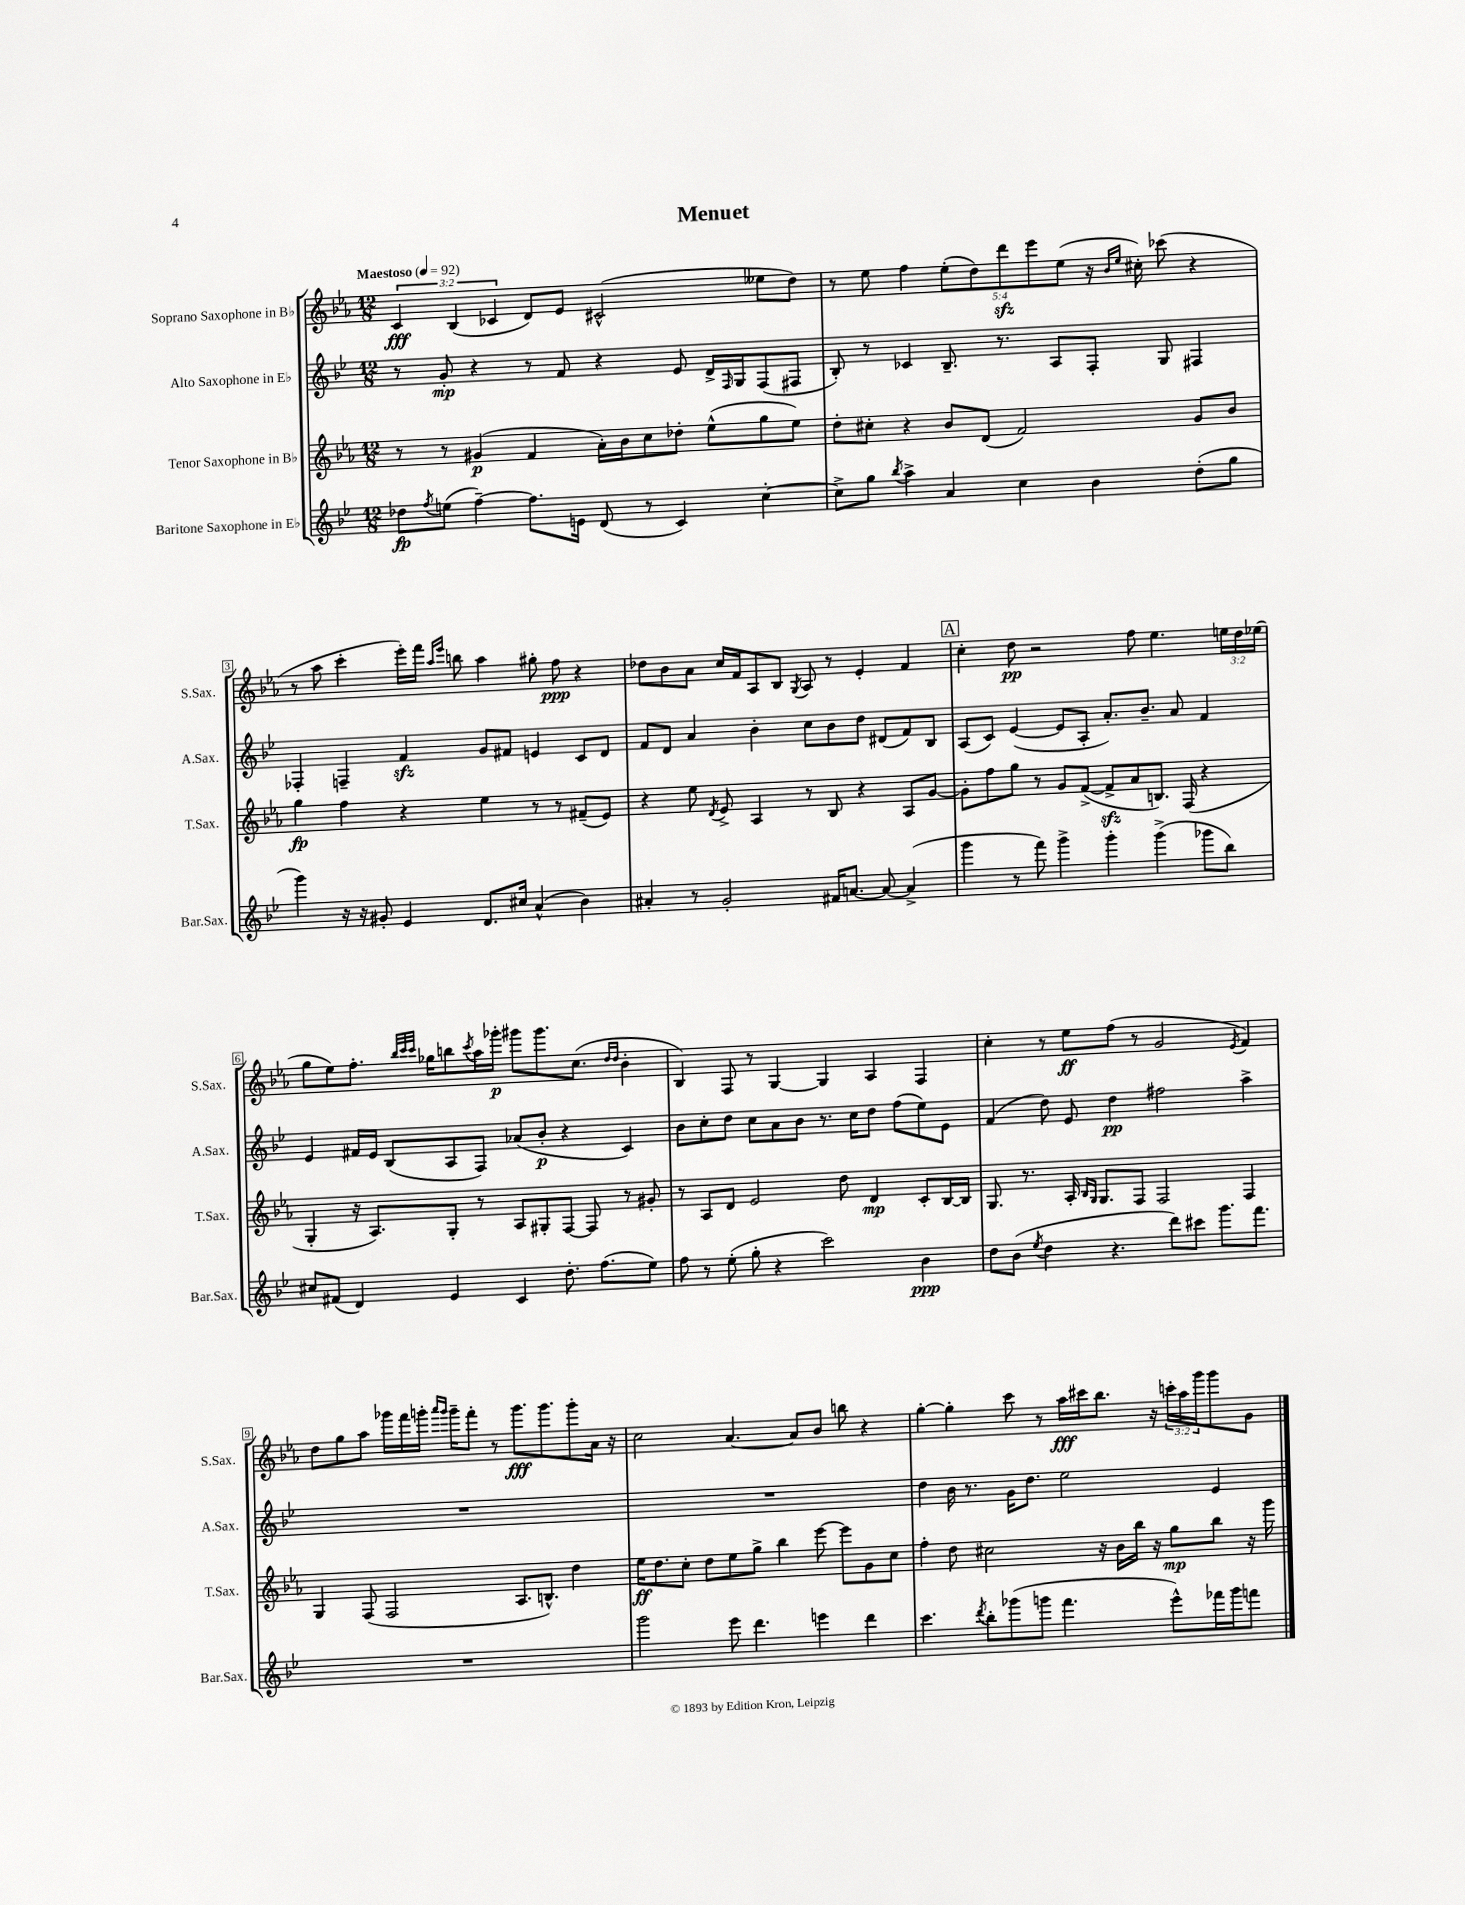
\header { title = "Menuet" }
<<
\new StaffGroup <<
\new Staff = "s0" \with { instrumentName = "Soprano Saxophone in Bb" shortInstrumentName = "S.Sax." } {
    \clef treble \key ees \major \numericTimeSignature \time 12/8 \override Staff.TupletNumber.text = #tuplet-number::calc-fraction-text \tempo "Maestoso" 4 = 92
    \tuplet 3/2 { c'4\fff bes4( ces'4 } d'8) ees'8 cis'2-^( eeses''8 d''8) |
    r8 ees''8 f''4 \tuplet 5/4 { ees''8-.( d''8) d'''8\sfz ees'''8 ees''8( } r16 \grace { bes'16 ees''16 } cis''16-.) ces'''8( r4 |
    r8 aes''8 c'''4-. ees'''16-.) f'''16 \grace { aes''16 ees'''16 } b''8 aes''4 gis''8-. f''8\ppp r4 |
    des''8 bes'8 aes'8 c''16 f'16 aes8 bes8 \acciaccatura { g8 } aes8 r8 ees'4-. f'4 |
    \mark \markup { \box "A" } c''4-. d''8\pp r2 f''8 ees''4. \tuplet 3/2 { e''16 d''16 ees''16( } |
    g''8 ees''8) f''8.-. \grace { bes''32 c'''32 c'''32 } ges''16 b''8 \acciaccatura { c'''8 } aes''16 ges'''16-.\p gis'''8 gis'''8. c''8.( \grace { d''16 d''16 } bes'4-. |
    bes4) f8 r8 g4~ g4 aes4 f4 |
    c''4-. r8 ees''8\ff f''8( r8 g'2 \acciaccatura { ees'8 } f'4) |
    d''8 g''8 aes''8 ges'''16 f'''16 g'''16-. \grace { aes'''16 g'''16 } g'''16-- f'''8-. r8 g'''8.\fff g'''8. g'''8-. aes'16 r16 |
    c''2 aes'4.~ aes'8 bes'8 b''8 r4 |
    g''4~-. g''4-. c'''8 r8 aes''16\fff cis'''16 bes''8. r16 \tuplet 3/2 { c'''16-. aes''16 g'''16 } g'''8 g'8 \bar "|." |
}
\new Staff = "s1" \with { instrumentName = "Alto Saxophone in Eb" shortInstrumentName = "A.Sax." } {
    \clef treble \key bes \major \numericTimeSignature \time 12/8
    r8 g'8-.\mp r4 r8 f'8 r4 ees'8 d'16-> \grace { f16 } g16 f8( fis8 |
    bes8-.) r8 ces'4 bes8.-- r8. a8 f8-. g8 fis4 |
    fes4-. f4-- f'4\sfz g'8 fis'8 e'4 c'8 d'8 |
    f'8 d'8 a'4 bes'4-. c''8 bes'8 d''8 dis'8( f'8) bes8 |
    \mark \markup { \box "A" } a8( c'8) ees'4~( ees'8 a8-. a'8.-.) bes'8.-- a'8 f'4 |
    ees'4 fis'16 ees'16 bes8( a8 f8) aes'8( bes'8-.\p r4 c'4) |
    bes'8 c''8-. d''8 c''8 a'8 bes'8 r8. c''16 d''8 f''8( ees''8) ees'8 |
    f'4( d''8) ees'8 d''4\pp fis''2 a''4-> |
    R1. |
    R1. |
    d''4 bes'16 r8. g'16 d''8. ees''2 ees'4 \bar "|." |
}
\new Staff = "s2" \with { instrumentName = "Tenor Saxophone in Bb" shortInstrumentName = "T.Sax." } {
    \clef treble \key ees \major \numericTimeSignature \time 12/8
    r8 r8 gis'4\p( f'4 aes'16-.) bes'16 c''8 des''8-. ees''8-^( g''8 ees''8) |
    d''8-. cis''8-. r4 bes'8 d'8( f'2) g'8 bes'8 |
    g''4\fp f''4 r4 ees''4 r8 r8 fis'8--( ees'8) |
    r4 ees''8 \acciaccatura { d'8 } ees'8-> aes4 r8 bes8 r4 aes8 g'8~ |
    \mark \markup { \box "A" } g'8-. f''8 g''8 r8 g'8 f'8~->( f'8->\sfz aes'8 b8.) f16( r4 |
    g4-. r16 aes8.) g8-. r8 aes8 gis8-. f8~ f8 r8 gis'8-. |
    r8 aes8 d'8 ees'2 d''8 d'4\mp c'8-. bes16~ bes16 |
    g8. r8. aes16-. \grace { bes16 g16 } g8. f8 f2 f4 |
    g4 f8( f2 aes8. b8.-^) d''4 |
    ees''16\ff d''8. c''8-. d''8 ees''8 g''8-> bes''4 ees'''8~ ees'''8 g'8 c''8 |
    f''4-. d''8 cis''2 r16 bes'16 bes''16 r16 g''8\mp bes''8 r16 g'''16 \bar "|." |
}
\new Staff = "s3" \with { instrumentName = "Baritone Saxophone in Eb" shortInstrumentName = "Bar.Sax." } {
    \clef treble \key bes \major \numericTimeSignature \time 12/8
    des''8\fp \acciaccatura { f''8 } e''8( f''4~--) f''8. e'16 d'8( r8 c'4) c''4~-. |
    c''8-> g''8 \acciaccatura { bes''8 } a''4-> a'4 c''4 bes'4 d''8-.( g''8 |
    g'''4) r16 r16 gis'8-. ees'4 d'8. cis''16 a'4-^( bes'4) |
    ais'4-. r8 g'2-. fis'16 a'8.~ a'8~ a'4->( |
    \mark \markup { \box "A" } g'''4 r8 f'''8) g'''4-> g'''4-. g'''4->( ges'''8 bes''8) |
    cis''8 fis'8( d'4) ees'4 c'4 d''8.-. f''8.( ees''8) |
    f''8 r8 ees''8-.( g''8-. r4 c'''2) bes'4\ppp |
    d''8 bes'8( \acciaccatura { ees''8 } d''4 r4. d'''8) cis'''8 g'''8. f'''8. |
    R1. |
    g'''2 ees'''8 d'''4. e'''4 d'''4 |
    c'''4. \acciaccatura { d'''8 } bes''8-. ges'''8( g'''8 f'''4. ees'''8-^) fes'''16 g'''16 f'''8 \bar "|." |
}
>>
>>
\layout { \context { \Score \override BarNumber.stencil = #(make-stencil-boxer 0.1 0.3 ly:text-interface::print) } }
